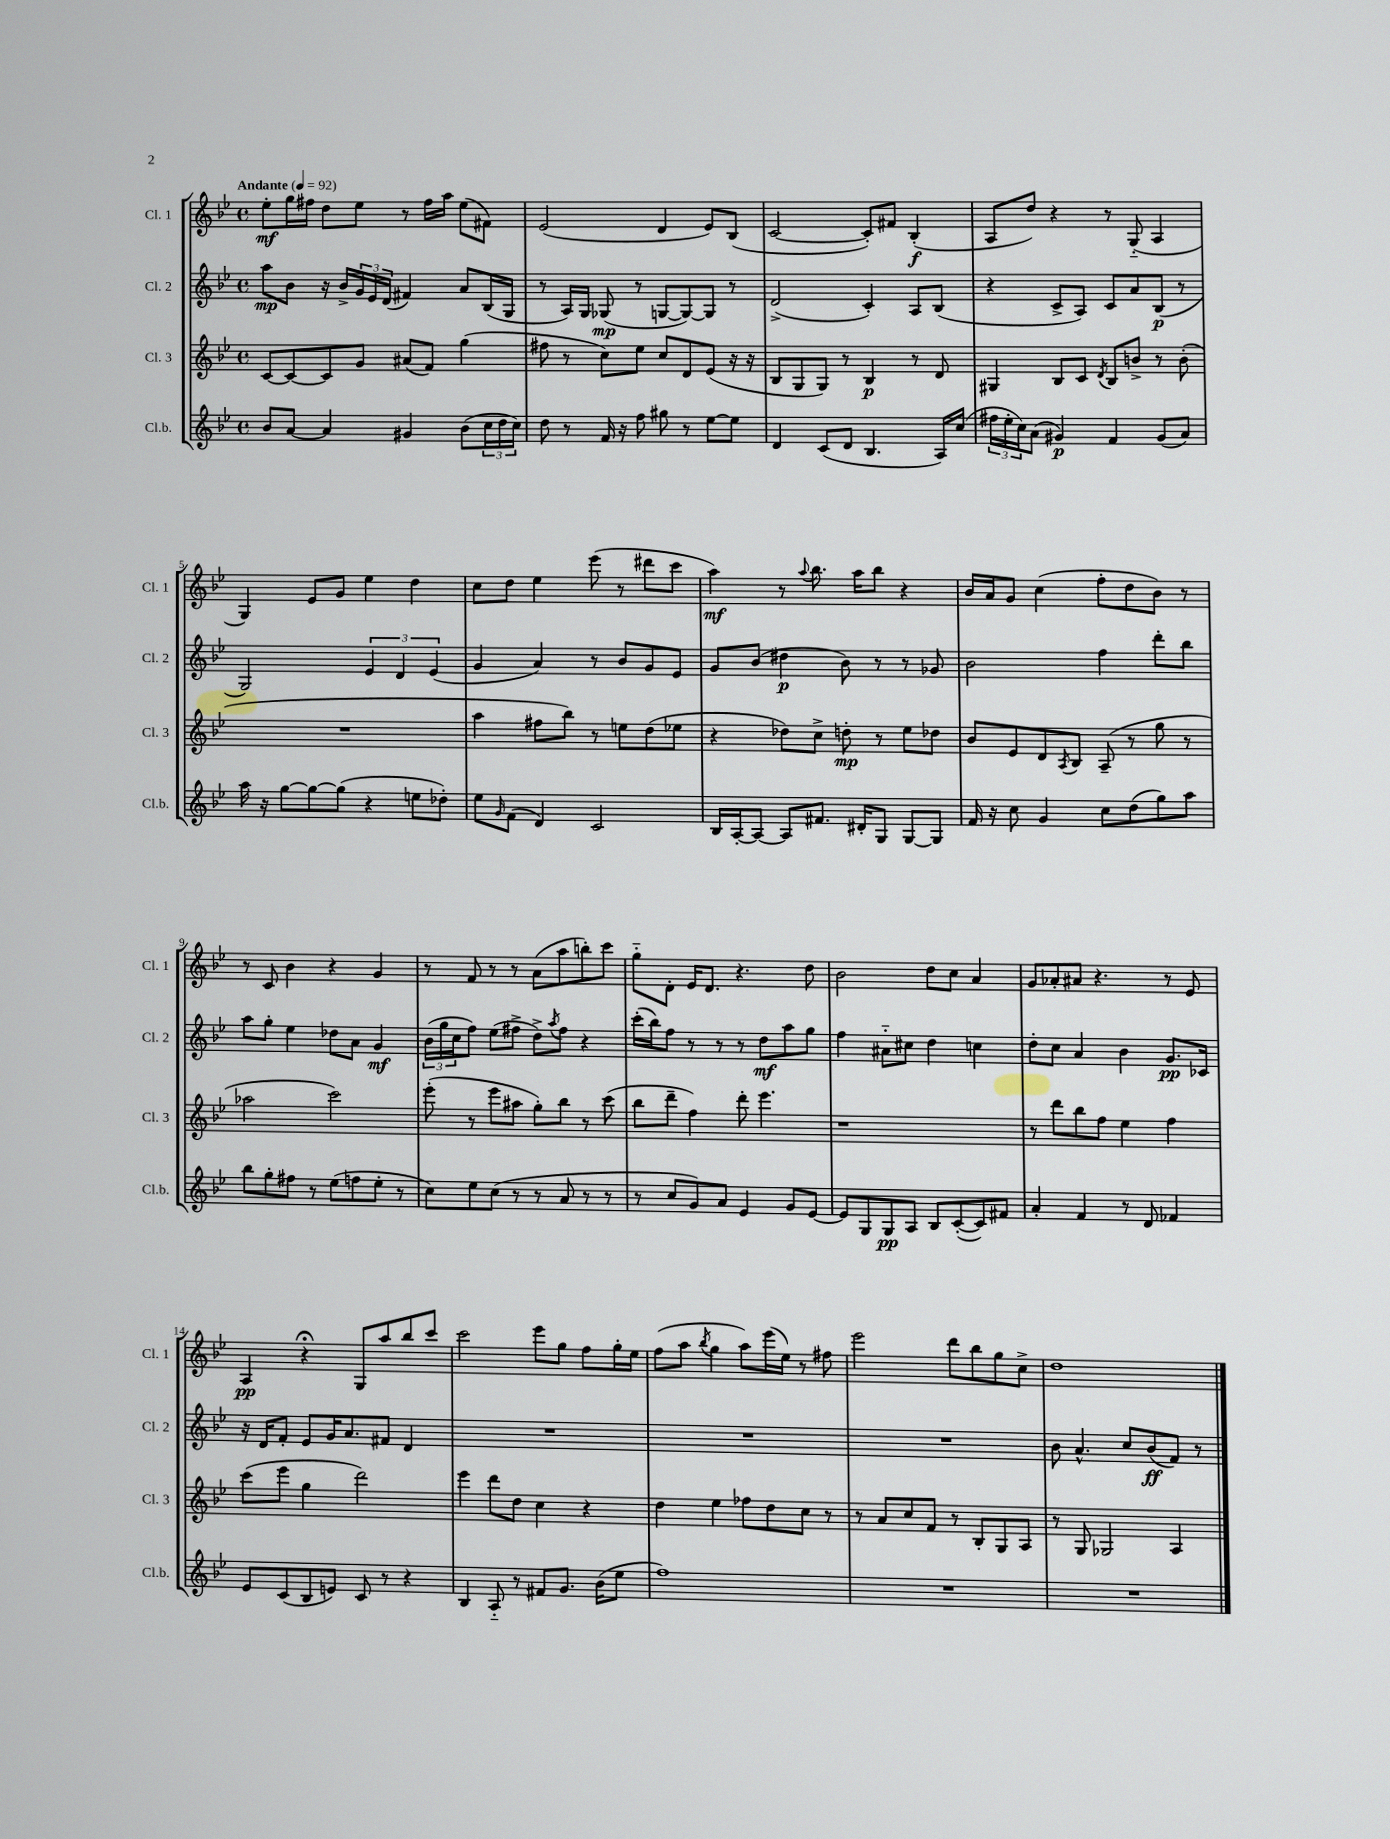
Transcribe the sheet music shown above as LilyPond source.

<<
\new StaffGroup <<
\new Staff = "s0" \with { instrumentName = "Cl. 1" shortInstrumentName = "Cl. 1" } {
    \clef treble \key bes \major \defaultTimeSignature \time 4/4 \tempo "Andante" 4 = 92
    ees''8-.\mf g''16 fis''16 d''8 ees''8 r8 fis''16 a''16 ees''8( fis'8) |
    ees'2( d'4 ees'8) bes8( |
    c'2~ c'8-.) fis'8 bes4-.\f( |
    a8 d''8) r4 r8 g8-_( a4 |
    g4) ees'8 g'8 ees''4 d''4 |
    c''8 d''8 ees''4 ees'''8( r8 dis'''8 c'''8 |
    a''4\mf) r8 \appoggiatura { a''8 } bes''8. a''16 bes''8 r4 |
    bes'16 a'16 g'8 c''4( f''8-. d''8 bes'8) r8 |
    r8 c'8 bes'4 r4 g'4 |
    r8 f'8 r8 r8 a'8( a''8 b''8-.) c'''8 |
    g''8-_ d'8-. ees'16 d'8. r4. d''8 |
    bes'2 d''8 c''8 a'4 |
    g'8 aes'8-. ais'8 r4. r8 ees'8 |
    a4\pp r4\fermata g8 a''8 bes''8 c'''8 |
    c'''2 ees'''8 g''8 f''8 g''16-. ees''16 |
    f''8( a''8 \acciaccatura { bes''8 } g''4 a''8) ees'''16( ees''16) r8 fis''8 |
    ees'''2 d'''8 bes''8 g''8 c''8-> |
    d''1 \bar "|." |
}
\new Staff = "s1" \with { instrumentName = "Cl. 2" shortInstrumentName = "Cl. 2" } {
    \clef treble \key bes \major \defaultTimeSignature \time 4/4
    a''8\mp bes'8 r16 bes'16-> \tuplet 3/2 { g'16 ees'16 d'16( } fis'4) a'8 bes16( g16 |
    r8 a16) g16 ges8\mp( r8 g8~ g8~) g8 r8 |
    d'2->( c'4-.) a8 bes8( |
    r4 c'8-> a8) c'8 a'8 bes8\p( r8 |
    g2) \tuplet 3/2 { ees'4 d'4 ees'4( } |
    g'4 a'4) r8 bes'8 g'8 ees'8 |
    g'8 bes'8( dis''4\p bes'8) r8 r8 ges'8 |
    bes'2 f''4 d'''8-. bes''8 |
    a''8 g''8-. ees''4 des''8 a'8 g'4\mf |
    \tuplet 3/2 { bes'16( g''16 c''16 } f''8) ees''8( fis''8-> d''8->) \acciaccatura { a''8 } fis''8 r4 |
    c'''16-.( bes''16) f''8 r8 r8 r8 d''8\mf a''8 g''8 |
    f''4 ais'8-_ cis''8 d''4 c''4 |
    d''8-. c''8 a'4 bes'4 g'8.\pp ces'16 |
    r16 d'16 f'8-. ees'8 g'16 a'8. fis'8 d'4 |
    R1 |
    R1 |
    R1 |
    bes'8 a'4.-^ c''8 bes'8\ff( f'8) r8 \bar "|." |
}
\new Staff = "s2" \with { instrumentName = "Cl. 3" shortInstrumentName = "Cl. 3" } {
    \clef treble \key bes \major \defaultTimeSignature \time 4/4
    c'8~ c'8~ c'8 g'8 ais'8( f'8) g''4( |
    fis''8 r8 c''8) ees''8 c''8 d'8 ees'8( r16 r16 |
    bes8 g8 g8) r8 bes4\p r8 d'8 |
    gis4 bes8 c'8 \acciaccatura { d'8 } bes8 b'8-> r8 b'8-.( |
    R1 |
    a''4 fis''8 bes''8) r8 e''8 d''8( ees''8 |
    r4 des''8) c''8-> d''8-.\mp r8 ees''8 des''8 |
    bes'8 ees'8 d'8 \acciaccatura { a8 } bes8 a8--( r8 g''8 r8 |
    aes''2 c'''2) |
    ees'''8-.( r8 ees'''8 ais''8 g''8-.) bes''8 r8 c'''8( |
    bes''8 d'''8-- f''4) d'''8-. ees'''4. |
    r1 |
    r8 d'''8 bes''8 f''8 ees''4 f''4 |
    c'''8( ees'''8 g''4 d'''2) |
    ees'''4 d'''8 d''8 c''4 r4 |
    d''4 ees''4 fes''8 d''8 c''8 r8 |
    r8 a'8 c''8 f'8 r8 bes8-. g8 a8 |
    r8 g8 ges2 a4 \bar "|." |
}
\new Staff = "s3" \with { instrumentName = "Cl.b." shortInstrumentName = "Cl.b." } {
    \clef treble \key bes \major \defaultTimeSignature \time 4/4
    bes'8 a'8~ a'4 gis'4 bes'8( \tuplet 3/2 { c''16 d''16 c''16) } |
    d''8 r8 f'16 r16 f''8 gis''8 r8 ees''8~ ees''8 |
    d'4 c'8( d'8 bes4. a16) c''16( |
    \tuplet 3/2 { fis''16 ees''16-. c''16) } a'8( gis'4\p) f'4 gis'8( a'8) |
    a''16 r16 g''8~ g''8~ g''8( r4 e''8 des''8-.) |
    ees''8 \grace { g'16 } f'8( d'4) c'2 |
    bes16 a16~-. a8~ a8 fis'8. dis'16-. g8 g8~ g8 |
    f'16 r16 c''8 g'4 c''8 d''8( g''8) a''8 |
    bes''8 g''8-. fis''8 r8 ees''8( f''8 ees''8-. r8 |
    c''8) ees''8 c''8( r8 r8 a'8 r8 r8 |
    r8 c''8 g'8) a'8 ees'4 g'8 ees'8~ |
    ees'8 g8 g8\pp a8 bes8 c'8~-.( c'8) fis'8 |
    a'4-. f'4 r8 d'8 fes'4 |
    ees'8 c'8( bes8 e'8) c'8 r8 r4 |
    bes4 a8-_ r8 fis'8 g'8. bes'16( ees''8 |
    f''1) |
    R1 |
    R1 \bar "|." |
}
>>
>>
